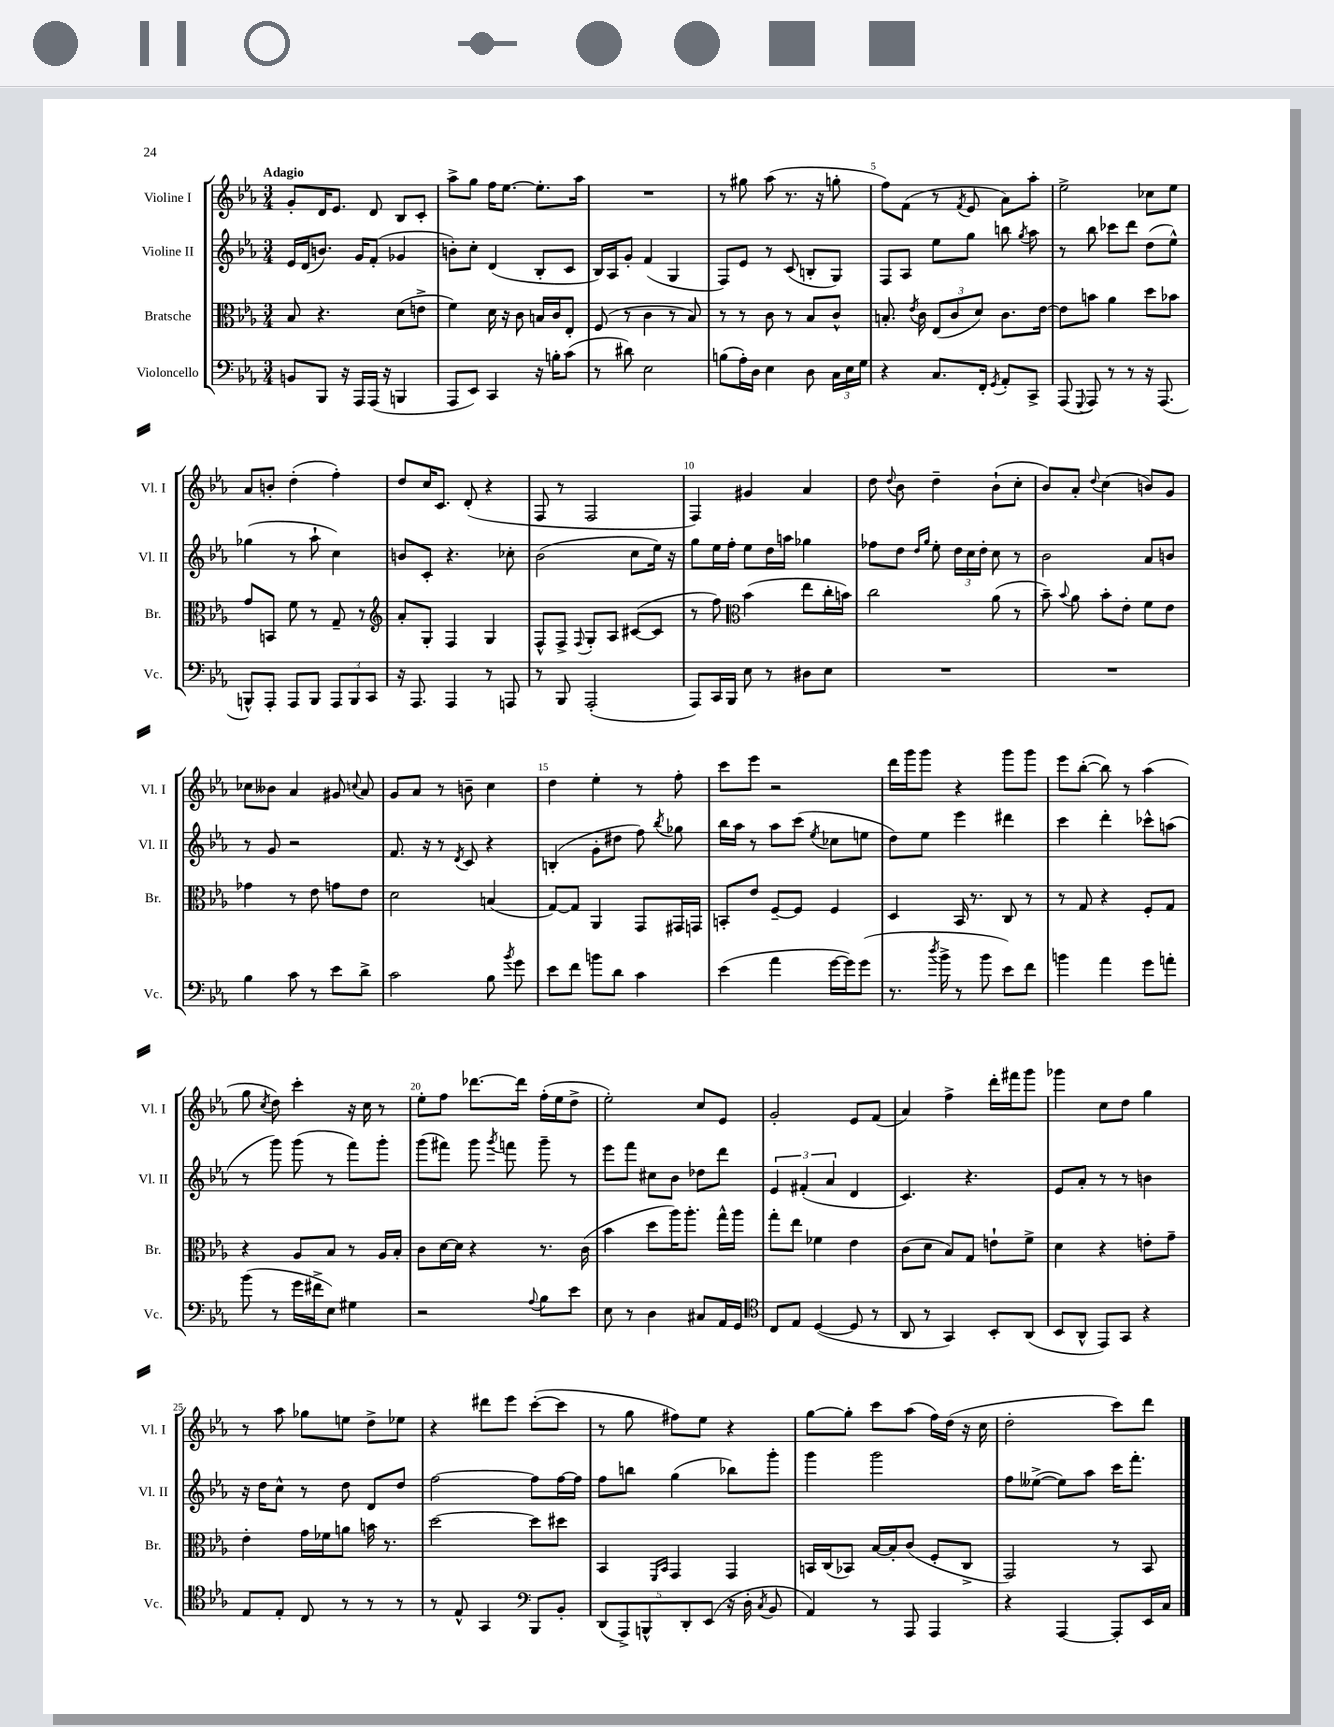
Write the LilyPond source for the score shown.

<<
\new StaffGroup <<
\new Staff = "s0" \with { instrumentName = "Violine I" shortInstrumentName = "Vl. I" } {
    \clef treble \key ees \major \numericTimeSignature \time 3/4 \tempo "Adagio"
    \autoBeamOff g'8[-. d'16 ees'8.] d'8 bes8[ c'8]-. |
    aes''8[-> g''8] f''16[ ees''8.]~ ees''8.[-. aes''16] |
    R2. |
    r8 gis''8 aes''8( r8. r16 g''8-. |
    f''8[) f'8]( r8 \acciaccatura { f'8 } ees'8 aes'8[) aes''8]-. |
    ees''2-> ces''8[ ees''8] |
    aes'8[ b'8]-. d''4-.( f''4-.) |
    d''8[ c''16 c'8.] d'8-.( r4 |
    f8 r8 f2 |
    f4) gis'4 aes'4 |
    d''8 \appoggiatura { d''8 } bes'8 d''4-- bes'8[-!( c''8]-. |
    bes'8[) aes'8]-. \appoggiatura { d''8 } c''4( b'8[) g'8] |
    ces''8[ beses'8] aes'4 gis'8 \appoggiatura { c''8 } aes'8 |
    g'8[ aes'8] r8 b'8-- c''4 |
    d''4 ees''4-. r8 f''8-. |
    c'''8[ ees'''8] r2 |
    d'''16[ g'''16 g'''8] r4 g'''8[ g'''8] |
    ees'''8[ bes''8]~-.( bes''8) r8 aes''4( |
    g''8 \acciaccatura { c''8 } d''8) c'''4-. r16 c''16 r8 |
    ees''8[-. f''8] des'''8.[~ des'''16] f''16[-.( ees''16 d''8]-> |
    ees''2-.) c''8[ ees'8] |
    g'2-. ees'8[ f'8]( |
    aes'4) f''4-> d'''16[-. fis'''16 g'''8] |
    ges'''4 c''8[ d''8] g''4 |
    r8 aes''8 ges''8[ e''8] d''8[-> ees''8] |
    r4 dis'''8[ ees'''8] c'''8[~-.( c'''8] |
    r8 g''8 fis''8[) ees''8] r4 |
    g''8[~ g''8]-. c'''8[ aes''8]( f''16[) d''16]( r16 c''16 |
    d''2-. c'''8[) d'''8] \bar "|." |
}
\new Staff = "s1" \with { instrumentName = "Violine II" shortInstrumentName = "Vl. II" } {
    \clef treble \key ees \major \numericTimeSignature \time 3/4
    \autoBeamOff ees'16[ d'16( b'8.]) g'16[ f'8]-.( ges'4 |
    b'8[-.) c''8]-. d'4( bes8[-. c'8] |
    bes16[) aes16 g'8]-. f'4( g4 |
    f8[) ees'8] r8 c'8( b8[-. g8]) |
    f8[ aes8] ees''8[ g''8] b''8 \acciaccatura { g''8 } aes''8 |
    r8 bes''8 ces'''8[ d'''8] d''8[( ees''8]-^) |
    ges''4( r8 aes''8-! c''4) |
    b'8[ c'8]-. r4. ces''8-. |
    bes'2( c''8[ ees''16]) r16 |
    g''8[ ees''16 f''16]-. ees''8[ d''16 a''16] ges''4 |
    fes''8[ d''8] \grace { d''16[ g''16] } ees''8-. \tuplet 3/2 { d''16[ c''16 d''16]-. } c''8 r8 |
    bes'2 aes'8[ b'8] |
    r8 g'8 r2 |
    f'8. r16 r8 \acciaccatura { d'8 } c'8 r4 |
    b4-.( g'8[-. dis''8] f''8) \acciaccatura { bes''8 } ges''8 |
    bes''16[ aes''16] r8 aes''8[ c'''8]( \acciaccatura { ees''8 } ces''8[ e''8] |
    d''8[) ees''8] ees'''4 dis'''4 |
    c'''4 d'''4-. ces'''8[-^ a''8]( |
    r8 g'''8) g'''8( r8 f'''8[) g'''8]-. |
    g'''8[( fis'''8]) g'''8 \acciaccatura { g'''8 } f'''8 g'''8-- r8 |
    ees'''8[ f'''8] cis''8[ bes'8] des''8[ d'''8] |
    \tuplet 3/2 { ees'4 fis'4-.( aes'4 } d'4 |
    c'4.) r4. |
    ees'8[ aes'8]-. r8 r8 b'4 |
    r16 d''16[ c''8]-^ r8 d''8 d'8[ d''8] |
    f''2~ f''8[ f''16~ f''16] |
    f''8[ b''8] g''4( bes''8[) g'''8]-. |
    g'''4 g'''2 |
    f''8[ eeses''8]~->( eeses''8[) aes''8] c'''16[ f'''8.]-. \bar "|." |
}
\new Staff = "s2" \with { instrumentName = "Bratsche" shortInstrumentName = "Br." } {
    \clef alto \key ees \major \numericTimeSignature \time 3/4
    \autoBeamOff bes8 r4. d'8[( e'8]-> |
    f'4) d'16 r16 c'8 b16[ c'16 ees8]-. |
    f8( r8 c'4 r8 bes8) |
    r8 r8 c'8 r8 bes8[ c'8]-^ |
    b8.-. \acciaccatura { ees'8 } c'16 \tuplet 3/2 { ees8[( c'8 d'8]) } c'8.[ ees'16]~ |
    ees'8[ b'8] aes'4 d''8[ bes'8] |
    g'8[ b,8] f'8 r8 g8-- r8 |
    \clef treble aes'8[-. g8]-. f4 g4 |
    f8[-^ f8]-> \appoggiatura { f8 } g8[-. aes8] cis'8[~( cis'8] |
    r8 f''8) \clef alto bes'4( ees''8[ c''16-. b'16]) |
    c''2 aes'8( r8 |
    bes'8--) \appoggiatura { bes'8 } aes'8 bes'8[-. ees'8]-. f'8[ ees'8] |
    ges'4 r8 ees'8 g'8[ ees'8] |
    d'2 b4( |
    g8[~) g8] aes,4 g,8[ gis,16 g,16] |
    b,8[-. ees'8] f8[~-- f8] f4 |
    d4 bes,16 r8. c8 r8 |
    r8 g8 r4 f8[-. g8] |
    r4 aes8[ bes8] r8 aes16[ bes16]-. |
    c'8[ d'16~ d'16] r4 r8. c'16( |
    bes'4 d''8[ aes''16) aes''8.]-. g''16[-^ aes''16] |
    g''8[-. ees''8] fes'4 ees'4 |
    c'8[( d'8] bes8[) g8] e'8[-! f'8]-> |
    d'4 r4 e'8[-. g'8]-- |
    ees'4-. g'16[ fes'16 a'8] b'16 r8. |
    d''2~ d''8[ dis''8] |
    bes,4 \grace { f,16[ bes,16] } g,4 g,4 |
    b,16[ c16( bes,8]) bes16[~ bes16-. c'8]( f8[-. c8]-> |
    g,2) r8 bes,8 \bar "|." |
}
\new Staff = "s3" \with { instrumentName = "Violoncello" shortInstrumentName = "Vc." } {
    \clef bass \key ees \major \numericTimeSignature \time 3/4
    \autoBeamOff b,8[ bes,,8] r16 aes,,16[ aes,,16]( r16 b,,4 |
    aes,,8[ ees,8]) c,4 r16 b16[-. c'8]( |
    r8 dis'8) ees2 |
    b8[( aes16-.) d16] ees4 d8 \tuplet 3/2 { c16[ ees16 g16] } |
    r4 c8.[ f,16]-. \acciaccatura { g,8 } aes,8[-. c,8]-> |
    aes,,8( \appoggiatura { g,,8 } aes,,8) r8 r8 r16 aes,,8.( |
    b,,8[-^) aes,,8]-. aes,,8[ b,,8] \tuplet 3/2 { aes,,8[ b,,8 c,8] } |
    r16 aes,,8. aes,,4 r8 a,,8 |
    r8 bes,,8 aes,,2-.( |
    aes,,8[) c,16 bes,,16] ees8 r8 dis8[ ees8] |
    R2. |
    R2. |
    bes4 c'8 r8 ees'8[ d'8]-> |
    c'2 bes8 \acciaccatura { bes'8 } g'8 |
    ees'8[ f'8] b'8[ d'8] c'4 |
    ees'4( aes'4 g'16[~ g'16) g'8]( |
    r8. \acciaccatura { d''8 } bes'16-> r8 bes'8 ees'8[) f'8] |
    b'4 aes'4 g'8[ a'8]-. |
    bes'8( r8 g'16[ fis'16-> ees8]) gis4 |
    r2 \appoggiatura { aes8 } bes8[ ees'8] |
    ees8 r8 d4 cis8[ aes,16 g,16] |
    \clef tenor c8[ ees8] d4~( d8 r8 |
    aes,8 r8 g,4) bes,8[-. aes,8]( |
    bes,8[ aes,8]-^ ees,8[) g,8] r4 |
    ees8[ ees8]-. c8 r8 r8 r8 |
    r8 ees8-^ g,4 \clef bass bes,,8[ bes,8]-. |
    \tuplet 5/4 { d,8[( aes,,8->) b,,8-^ d,8-. ees,8]( } r16 d16-. \acciaccatura { c8 } bes,8 |
    aes,4) r8 aes,,8 aes,,4 |
    r4 aes,,4~ aes,,8[-. ees,16 c16] \bar "|." |
}
>>
>>
\layout { \context { \Score \override BarNumber.break-visibility = ##(#f #t #t) barNumberVisibility = #(every-nth-bar-number-visible 5) } }
